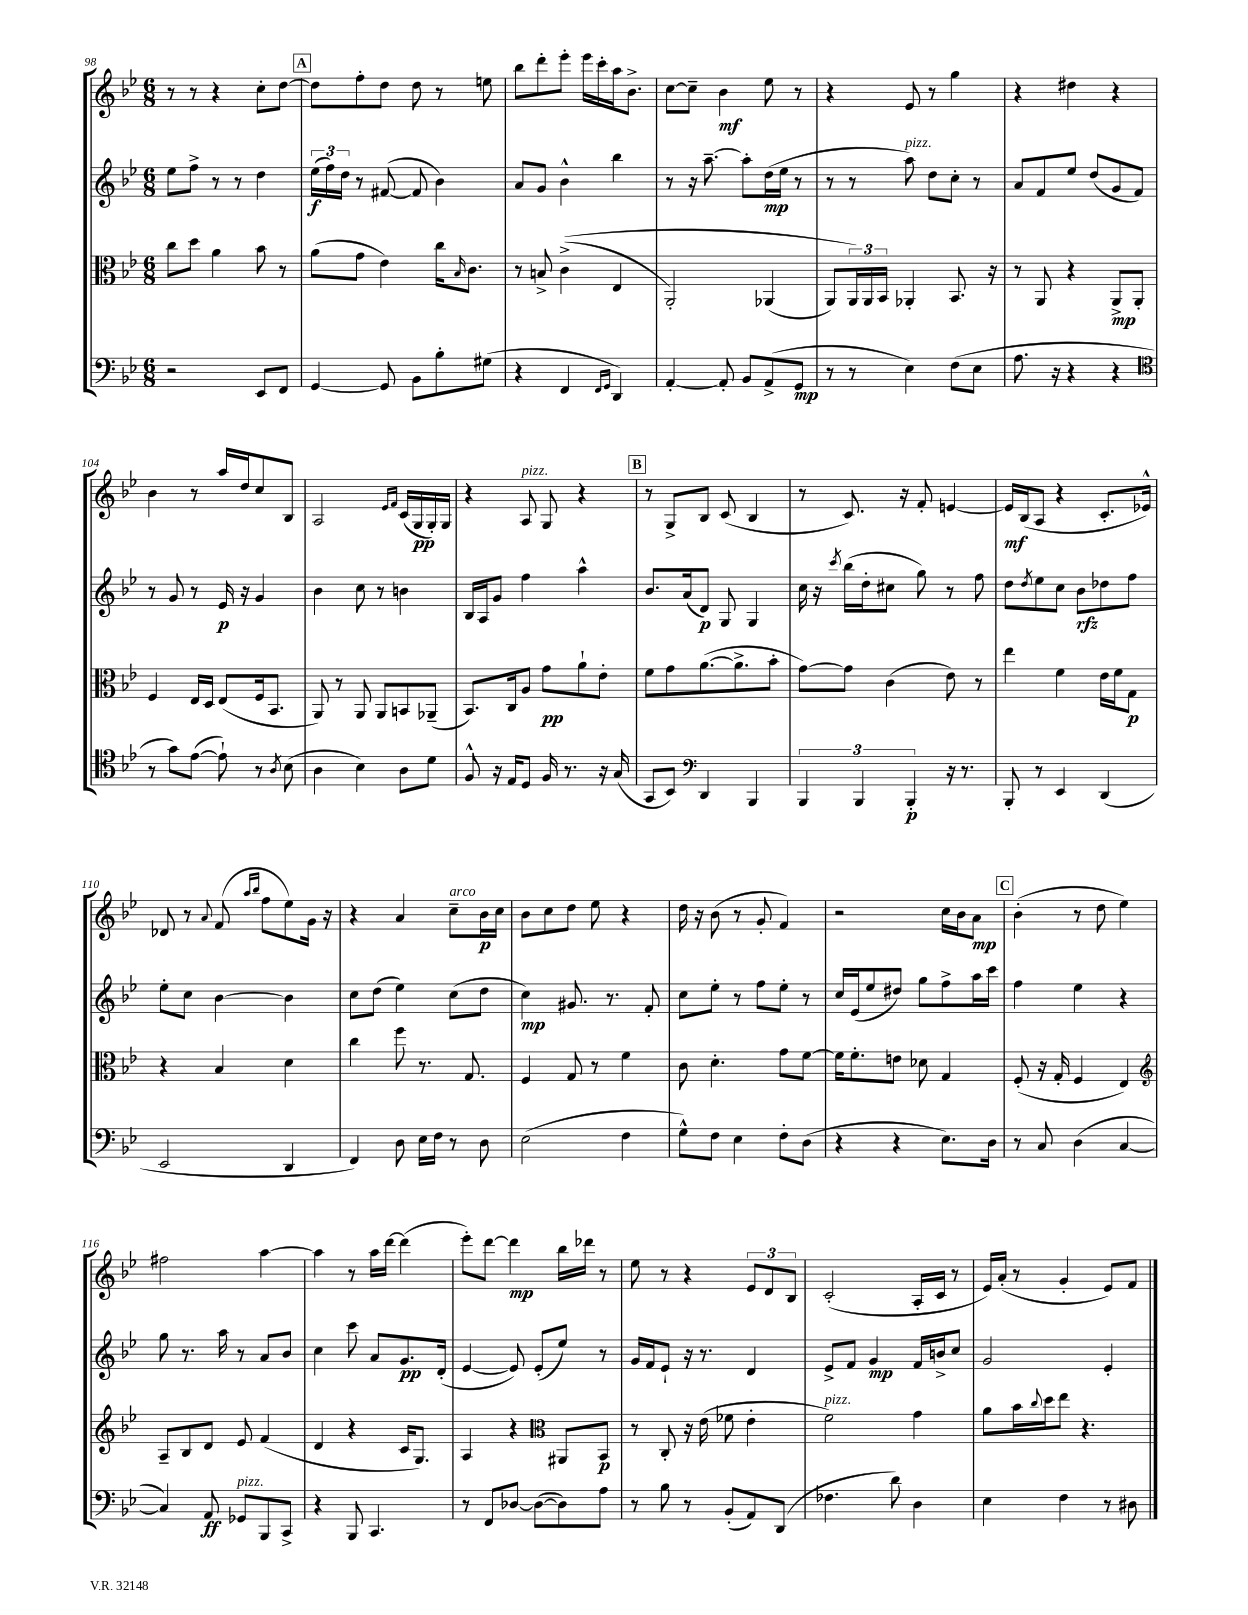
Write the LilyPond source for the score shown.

<<
\new StaffGroup <<
\new Staff = "s0" {
    \clef treble \key bes \major \numericTimeSignature \time 6/8
    r8 r8 r4 c''8-. d''8~ |
    \mark \markup { \box "A" } d''8 f''8-. d''8 d''8 r8 e''8 |
    bes''8 d'''8-. ees'''8-. ees'''16 c'''16-. a''16 bes'8.-> |
    c''8~ c''8-- bes'4\mf ees''8 r8 |
    r4 ees'8 r8 g''4 |
    r4 dis''4 r4 |
    bes'4 r8 a''16 d''16 c''8 bes8 |
    a2 \grace { ees'16 f'16 } c'16( g16\pp g16-.) g16 |
    r4 a8^\markup { \italic "pizz." } g8 r4 |
    \mark \markup { \box "B" } r8 g8-> bes8 c'8( bes4 |
    r8 c'8.) r16 f'8-. e'4~ |
    e'16\mf bes16( a8 r4 c'8.-. ees'16-^) |
    des'8 r8 \appoggiatura { a'8 } f'8( \grace { a''16 bes''16 } f''8 ees''8) g'16 r16 |
    r4 a'4 c''8--^\markup { \italic "arco" } bes'16\p c''16 |
    bes'8 c''8 d''8 ees''8 r4 |
    d''16 r16 bes'8( r8 g'8-. f'4) |
    r2 c''16 bes'16 a'8\mp |
    \mark \markup { \box "C" } bes'4-.( r8 d''8 ees''4) |
    fis''2 a''4~ |
    a''4 r8 a''16 d'''16~ d'''4( |
    ees'''8-.) d'''8~ d'''4\mp bes''16 des'''16 r8 |
    ees''8 r8 r4 \tuplet 3/2 { ees'8 d'8 bes8 } |
    c'2-.( a16-. c'16 r8 |
    ees'16) a'16-.( r8 g'4-. ees'8) f'8 \bar "|." |
}
\new Staff = "s1" {
    \clef treble \key bes \major \numericTimeSignature \time 6/8
    ees''8 f''8-> r8 r8 d''4 |
    \mark \markup { \box "A" } \tuplet 3/2 { ees''16\f( f''16) d''16 } r8 fis'8~( fis'8 bes'4) |
    a'8 g'8 bes'4-^ bes''4 |
    r8 r16 a''8.~-- a''8-. d''16\mp( ees''16 r8 |
    r8 r8 a''8^\markup { \italic "pizz." }) d''8 c''8-. r8 |
    a'8 f'8 ees''8 d''8( g'8 f'8) |
    r8 g'8 r8 ees'16\p r16 g'4 |
    bes'4 c''8 r8 b'4 |
    bes16 a16 g'8 f''4 a''4-^ |
    \mark \markup { \box "B" } bes'8. a'16( d'8\p) g8 g4 |
    c''16 r16 \acciaccatura { c'''8 } bes''16( d''16-. cis''8 g''8) r8 f''8 |
    d''8 \acciaccatura { d''8 } ees''8 c''8 bes'8\rfz des''8 f''8 |
    ees''8-. c''8 bes'4~ bes'4 |
    c''8 d''8( ees''4) c''8( d''8 |
    c''4\mp) gis'8. r8. f'8-. |
    c''8 ees''8-. r8 f''8 ees''8-. r8 |
    c''16 ees'16( ees''8 dis''8) g''8 f''8-> a''16 c'''16 |
    \mark \markup { \box "C" } f''4 ees''4 r4 |
    g''8 r8. a''16 r8 a'8 bes'8 |
    c''4 c'''8 a'8 g'8.\pp d'16-.( |
    ees'4~ ees'8) ees'8-.( ees''8) r8 |
    g'16 f'16 ees'8-! r16 r8. d'4 |
    ees'8-> f'8 g'4\mp f'16 b'16-> c''8 |
    g'2 ees'4-. \bar "|." |
}
\new Staff = "s2" {
    \clef alto \key bes \major \numericTimeSignature \time 6/8
    c''8 d''8 a'4 bes'8 r8 |
    \mark \markup { \box "A" } a'8( g'8 ees'4) c''16 \grace { bes16 } c'8. |
    r8 b8-> c'4->(\( ees4 |
    a,2-.) aes,4( |
    a,8) \tuplet 3/2 { a,16\) a,16 bes,16 } aes,4-. bes,8. r16 |
    r8 a,8 r4 a,8->\mp a,8-. |
    f4 ees16 d16 ees8( f16 bes,8. |
    a,8) r8 a,8 a,8 b,8 aes,8--( |
    bes,8.) c16 a8 g'8\pp a'8-! ees'8-. |
    \mark \markup { \box "B" } f'8 g'8 a'8.~( a'8.-> bes'8-. |
    g'8~) g'8 c'4( ees'8) r8 |
    ees''4 f'4 ees'16 f'16 g8\p |
    r4 bes4 d'4 |
    c''4 f''8 r8. g8. |
    f4 g8 r8 f'4 |
    c'8 d'4.-. g'8 f'8~ |
    f'16 f'8.-. e'8 des'8 g4 |
    \mark \markup { \box "C" } f8-.( r16 g16-. f4 ees4) |
    \clef treble a8-- bes8 d'8 ees'8 f'4( |
    d'4 r4 c'16 g8.) |
    a4 r4 \clef alto ais,8 bes,8\p |
    r8 c8-. r16 ees'16( fes'8 ees'4-. |
    f'2^\markup { \italic "pizz." }) g'4 |
    a'8 bes'16 \appoggiatura { c''8 } d''16 ees''8 r4. \bar "|." |
}
\new Staff = "s3" {
    \clef bass \key bes \major \numericTimeSignature \time 6/8
    r2 ees,8 f,8 |
    \mark \markup { \box "A" } g,4~ g,8 bes,8 bes8-. gis8( |
    r4 f,4 \grace { f,16 g,16 } d,4) |
    a,4~-. a,8-. bes,8 a,8->( g,8\mp |
    r8 r8 ees4) f8( ees8 |
    a8. r16 r4 r4 |
    \clef tenor r8 g'8) ees'8~( ees'8-!) r8 \acciaccatura { a8 } bes8( |
    a4 bes4) a8 d'8 |
    f8-^ r16 ees16 d8 f16 r8. r16 g16( |
    \mark \markup { \box "B" } g,8 bes,8) \clef bass d,4 bes,,4 |
    \tuplet 3/2 { bes,,4 bes,,4 bes,,4-.\p } r16 r8. |
    bes,,8-. r8 ees,4 d,4( |
    ees,2 d,4 |
    f,4) d8 ees16 f16 r8 d8 |
    ees2( f4 |
    g8-^) f8 ees4 f8-. d8( |
    r4 r4 ees8.) d16 |
    \mark \markup { \box "C" } r8 c8 d4( c4~ |
    c4) a,8\ff ges,8^\markup { \italic "pizz." } bes,,8 c,8-> |
    r4 bes,,8 c,4. |
    r8 f,8 des8~ des8~( des8) a8 |
    r8 bes8 r8 bes,8-.( a,8) d,8( |
    fes4. d'8) d4 |
    ees4 f4 r8 dis8 \bar "|." |
}
>>
>>
\layout { \context { \Score currentBarNumber = #98 } }
